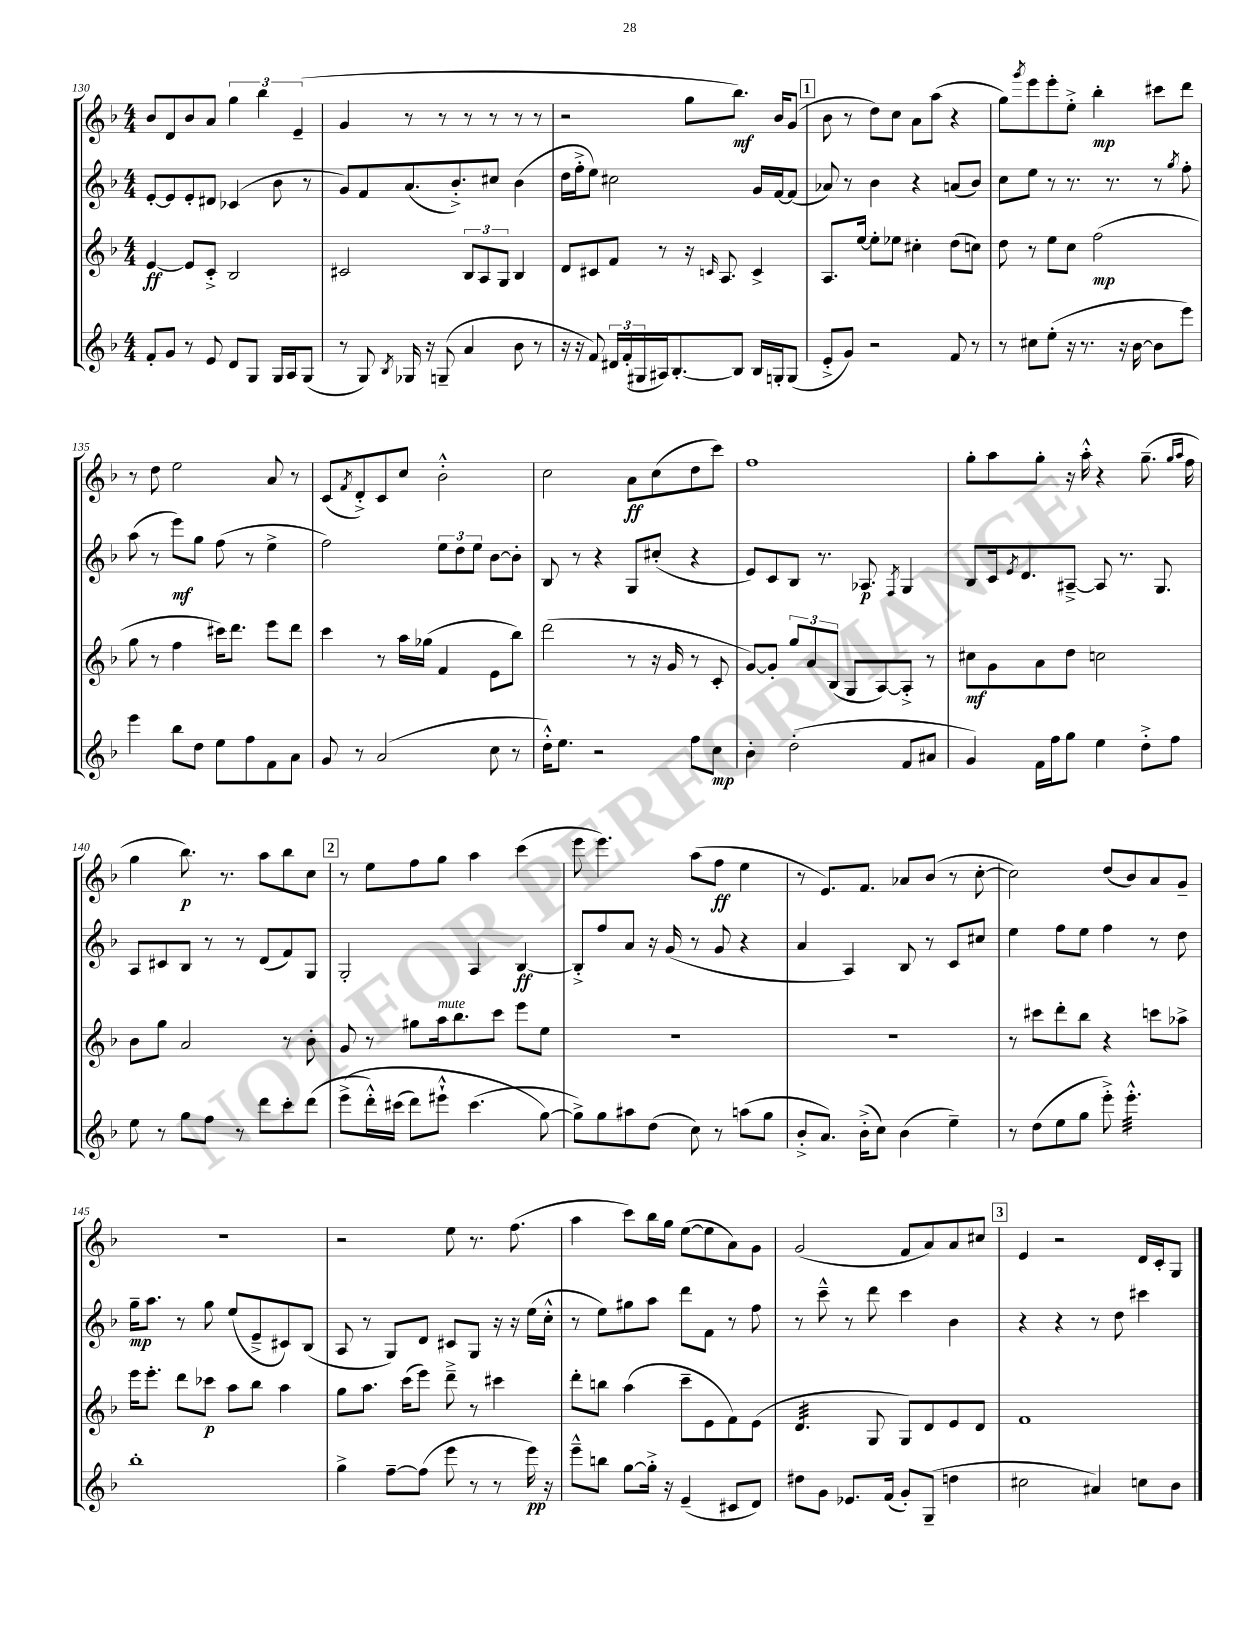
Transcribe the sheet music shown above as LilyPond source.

<<
\new StaffGroup <<
\new Staff = "s0" {
    \clef treble \key f \major \numericTimeSignature \time 4/4
    bes'8 d'8 bes'8 a'8 \tuplet 3/2 { g''4 bes''4 e'4--( } |
    g'4 r8 r8 r8 r8 r8 r8 |
    r2 g''8 bes''8.\mf) bes'16 g'8( |
    \mark \markup { \box "1" } bes'8 r8 d''8) c''8 a'8 a''8( r4 |
    g''8) \acciaccatura { g'''8 } e'''8 e'''8-. e''8-.-> bes''4-.\mp cis'''8 d'''8 |
    r8 d''8 e''2 a'8 r8 |
    c'8( \acciaccatura { f'8 } d'8-.->) c'8 c''8 bes'2-.-^ |
    c''2 a'8\ff c''8( d''8 c'''8) |
    f''1 |
    g''8-. a''8 g''8-. r16 a''16-.-^ r4 g''8.--( \grace { g''16 a''16 } f''16 |
    g''4 bes''8.\p) r8. a''8 bes''8 c''8 |
    \mark \markup { \box "2" } r8 e''8 f''8 g''8 a''4 c'''4( |
    e'''8 e'''4.) a''8( f''8\ff e''4 |
    r8 e'8.) f'8. aes'8 bes'8( r8 c''8~-. |
    c''2) d''8( bes'8) a'8 g'8-- |
    R1 |
    r2 e''8 r8. f''8.( |
    a''4 c'''8) bes''16 g''16 e''8~( e''8 a'8) g'8 |
    g'2( f'8 a'8) a'8 cis''8 |
    \mark \markup { \box "3" } e'4 r2 d'16 c'16-. g8 \bar "|." |
}
\new Staff = "s1" {
    \clef treble \key f \major \numericTimeSignature \time 4/4
    e'8~-. e'8 e'8-. dis'8 ces'4( bes'8 r8 |
    g'8) f'8 a'8.( bes'8.-.->) cis''8 bes'4( |
    d''16 f''16-.-> e''8) cis''2 g'16 f'16~ f'8( |
    \mark \markup { \box "1" } aes'8) r8 bes'4 r4 a'8( bes'8) |
    c''8 e''8 r8 r8. r8. r8 \acciaccatura { g''8 } f''8-. |
    a''8( r8 e'''8\mf) g''8 f''8( r8 e''4-> |
    f''2) \tuplet 3/2 { e''8 d''8 e''8 } bes'8~ bes'8-. |
    bes8 r8 r4 g8 cis''8-.( r4 |
    e'8) c'8 bes8 r8. aes8.\p \acciaccatura { f8 } g4 |
    bes8 c'16 \acciaccatura { e'8 } d'8. ais8~---> ais8 r8. g8. |
    a8 cis'8 bes8 r8 r8 d'8( f'8) g8 |
    \mark \markup { \box "2" } g2-. a4 bes4~\ff |
    bes8-.-> f''8 a'8 r16 g'16( r8 g'8 r4 |
    a'4 a4) bes8 r8 c'8 cis''8 |
    e''4 f''8 e''8 f''4 r8 d''8 |
    g''16--\mp a''8. r8 g''8 e''8( e'8---> cis'8) bes8( |
    a8 r8 g8) d'8 cis'8 g8 r16 r16 e''16( c''16-.-^ |
    r8 e''8) gis''8 a''8 d'''8 f'8 r8 f''8 |
    r8 c'''8---^ r8 d'''8 c'''4 bes'4 |
    \mark \markup { \box "3" } r4 r4 r8 d''8 cis'''4 \bar "|." |
}
\new Staff = "s2" {
    \clef treble \key f \major \numericTimeSignature \time 4/4
    e'4~\ff e'8 c'8-.-> bes2 |
    cis'2 \tuplet 3/2 { bes8 a8 g8 } bes4 |
    d'8 cis'8 f'8 r8 r16 \grace { c'16 } a8. c'4-> |
    \mark \markup { \box "1" } a8. e''16~ e''8-. ees''8 cis''4-. d''8( c''8) |
    d''8 r8 e''8 c''8 f''2\mp( |
    g''8 r8 f''4 cis'''16) d'''8. e'''8 d'''8 |
    c'''4 r8 a''16 ges''16( f'4 e'8 bes''8) |
    d'''2( r8 r16 g'16 r8 c'8-. |
    g'8~) g'8-. \tuplet 3/2 { g''8 a'8 bes8( } g8 a8~) a8-.-> r8 |
    cis''8\mf g'8 a'8 d''8 c''2 |
    bes'8 g''8 a'2 r8 bes'8-. |
    \mark \markup { \box "2" } g'8 r8 gis''8 a''16^\markup { \italic "mute" } bes''8. c'''8 e'''8 e''8 |
    R1 |
    R1 |
    r8 cis'''8 d'''8-. bes''8 r4 c'''8 aes''8-> |
    e'''16 e'''8.-. d'''8 ces'''8\p a''8 bes''8 a''4 |
    g''8 a''8. c'''16( e'''8) d'''8---> r8 cis'''4 |
    d'''8-. b''8 a''4( c'''8-- e'8 f'8) e'8( |
    d'4.:32 g8 g8) d'8 e'8 d'8 |
    \mark \markup { \box "3" } f'1 \bar "|." |
}
\new Staff = "s3" {
    \clef treble \key f \major \numericTimeSignature \time 4/4
    f'8-. g'8 r8 e'8 d'8 g8 g16 a16 g8( |
    r8 g8) \acciaccatura { bes8 } ges16 r16 g8--( a'4 bes'8 r8 |
    r16 r16 f'8) \tuplet 3/2 { dis'16 f'16-.( gis16 } ais16) bes8.~-. bes8 bes16 g16-. g8( |
    \mark \markup { \box "1" } e'8-.-> g'8) r2 f'8 r8 |
    r8 cis''8 e''8-.( r16 r8. r16 bes'16~ bes'8 e'''8) |
    e'''4 bes''8 d''8 e''8 f''8 f'8 a'8 |
    g'8 r8 a'2( c''8 r8 |
    d''16-.-^) e''8. r2 f''8 c''8\mp |
    bes'4-. d''2-.( f'8 ais'8 |
    g'4) f'16 f''16 g''8 e''4 d''8-.-> f''8 |
    e''8 r8 g''8 f''8 r8 d'''8 c'''8-. d'''8( |
    \mark \markup { \box "2" } e'''8->\( d'''16-.-^) cis'''16( d'''8) eis'''8-!-^ cis'''4.( g''8~\) |
    g''8->) g''8 ais''8 d''8( c''8) r8 a''8( g''8 |
    bes'8-.-> a'8.) bes'16-.->( c''8) bes'4( e''4--) |
    r8 d''8( e''8 g''8 e'''8-.->) e'''4.:32-.-^ |
    bes''1-. |
    g''4-> f''8~-- f''8( e'''8 r8 r8 e'''16\pp) r16 |
    e'''8---^ b''8 g''8~ g''16-.-> r16 e'4--( cis'8 d'8) |
    dis''8 g'8 ees'8. f'16( g'8-.) g8--( d''4 |
    \mark \markup { \box "3" } cis''2 ais'4) c''8 bes'8 \bar "|." |
}
>>
>>
\layout { \context { \Score currentBarNumber = #130 } }
